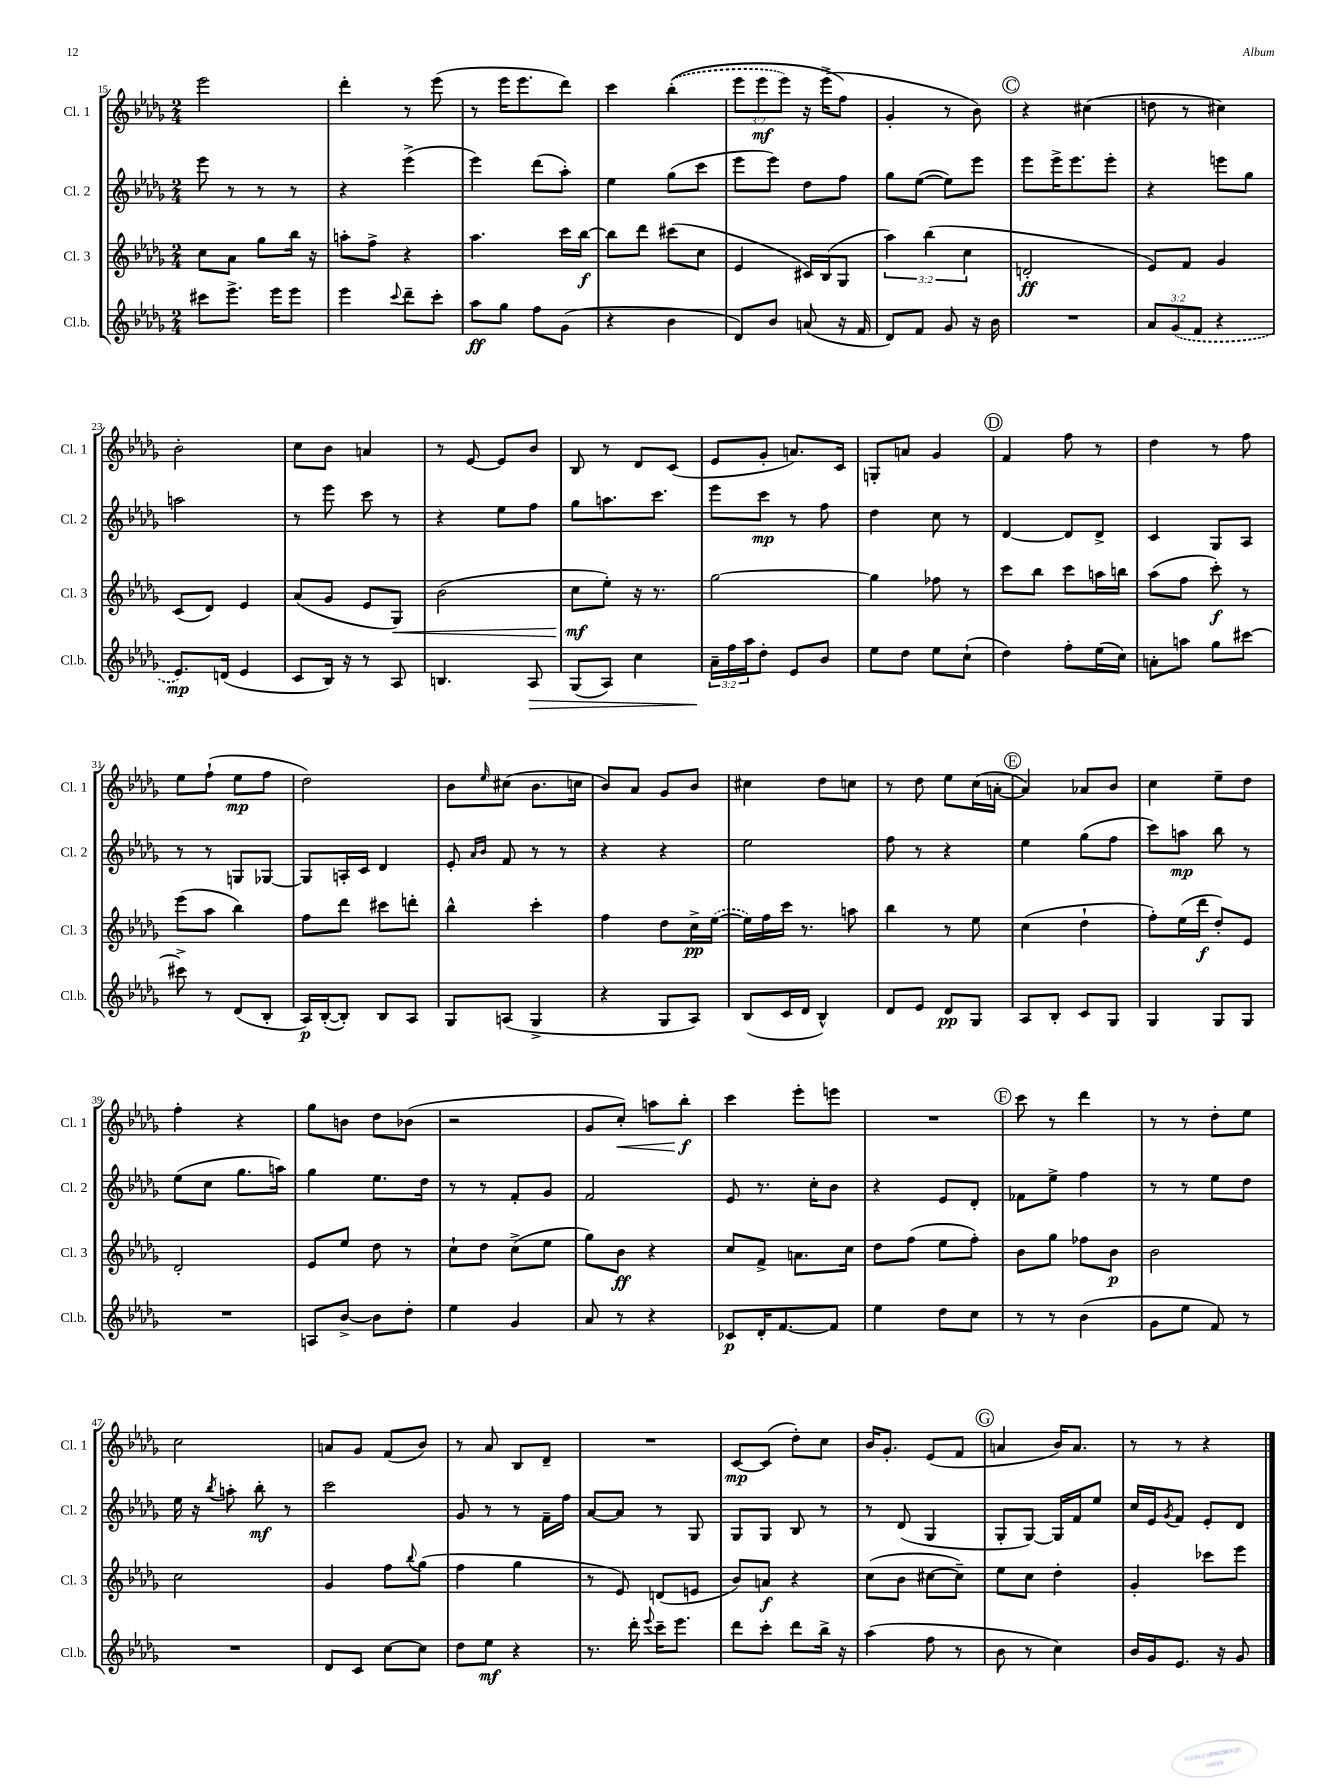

**kern	**dynam	**kern	**dynam	**kern	**dynam	**kern	**dynam
*part4	*part4	*part3	*part3	*part2	*part2	*part1	*part1
*staff4	*staff4	*staff3	*staff3	*staff2	*staff2	*staff1	*staff1
*I"Cl.b.	*	*I"Cl. 3	*	*I"Cl. 2	*	*I"Cl. 1	*
*I'Cl.b.	*	*I'Cl. 3	*	*I'Cl. 2	*	*I'Cl. 1	*
*clefG2	*	*clefG2	*	*clefG2	*	*clefG2	*
*k[b-e-a-d-g-]	*	*k[b-e-a-d-g-]	*	*k[b-e-a-d-g-]	*	*k[b-e-a-d-g-]	*
*M2/4	*	*M2/4	*	*M2/4	*	*M2/4	*
=15	=15	=15	=15	=15	=15	=15	=15
8ccc#X\L	.	8cc\L	.	8eee-\	.	2eee-\	.
8.eee-^\J	.	8a-\J	.	8r	.	.	.
.	.	8gg-\L	.	8r	.	.	.
16eee-\KL	.	.	.	.	.	.	.
8eee-\J	.	16bb-\Jk	.	8r	.	.	.
.	.	16r	.	.	.	.	.
=16	=16	=16	=16	=16	=16	=16	=16
4eee-\	.	8aan'\L	.	4r	.	4ddd-'\	.
.	.	8ff^\J	.	.	.	.	.
8qqccc/	.	.	.	.	.	.	.
8ddd-~\L	.	4r	.	(4eee-^\	.	8r	.
8ccc'\J	.	.	.	.	.	(8eee-\	.
=17	=17	=17	=17	=17	=17	=17	=17
8aa-\L	ff	4.aa-\	.	4eee-\)	.	8r	.
8gg-\J	.	.	.	.	.	16eee-\KL	.
.	.	.	.	.	.	8.eee-\	.
8ff\L	.	.	.	(8ddd-\L	.	.	.
(8g-\J	.	16ccc\LL	.	8aa-'\J)	.	8ddd-\J)	.
.	.	[16bb-\JJ	f	.	.	.	.
=18	=18	=18	=18	=18	=18	=18	=18
4r	.	8bb-\L]	.	4ee-\	.	4ccc\	.
.	.	8ddd-\J	.	.	.	.	.
4b-\	.	(8ccc#X\L	.	(8gg-\L	.	((4bb-'\	.
.	.	8cc\J	.	8ccc\J	.	.	.
=19	=19	=19	=19	=19	=19	=19	=19
8d-/L)	.	4e-/	.	8eee-\L	.	12eee-\L	.
.	.	.	.	.	.	12eee-\	mf
8b-/J	.	.	.	8eee-\J)	.	.	.
.	.	.	.	.	.	12eee-\J)	.
(8an/	.	16c#X/LL)	.	8dd-\L	.	16r	.
.	.	(16B-/J	.	.	.	(16eee-^\KL	.
16r	.	8G-/J	.	8ff\J	.	8ff\J)	.
16f/	.	.	.	.	.	.	.
=20	=20	=20	=20	=20	=20	=20	=20
8d-/L)	.	6aa-\)	.	8gg-\L	.	4g-'/	.
8f/J	.	.	.	([8ee-\J	.	.	.
.	.	(6bb-\	.	.	.	.	.
8g-/	.	.	.	8ee-\L])	.	8r	.
.	.	6cc\	.	.	.	.	.
16r	.	.	.	8eee-\J	.	8b-\)	.
16b-\	.	.	.	.	.	.	.
!!LO:REH:place=s1:t=C
=21	=21	=21	=21	=21	=21	=21	=21
2r	.	2dn'/	ff	8eee-\L	.	4r	.
.	.	.	.	16eee-^\K	.	.	.
.	.	.	.	8.eee-\	.	.	.
.	.	.	.	.	.	(4cc#X\	.
.	.	.	.	8eee-'\J	.	.	.
=22	=22	=22	=22	=22	=22	=22	=22
12a-/L	.	8e-/L)	.	4r	.	8ddn\	.
(12g-/	.	.	.	.	.	.	.
.	.	8f/J	.	.	.	8r	.
12f/J	.	.	.	.	.	.	.
4r	.	4g-/	.	8eeen\L	.	4cc#X\)	.
.	.	.	.	8gg-\J	.	.	.
!!LO:LB:g=z
=23	=23	=23	=23	=23	=23	=23	=23
8.e-/L)	mp	(8c/L	.	2aan\	.	2b-'\	.
.	.	8d-/J)	.	.	.	.	.
(16dn/Jk	.	.	.	.	.	.	.
4e-/	.	4e-/	.	.	.	.	.
=24	=24	=24	=24	=24	=24	=24	=24
8c/L	.	(8a-/L	.	8r	.	8cc\L	.
16B-/Jk)	.	8g-/J	.	8eee-\	.	8b-\J	.
16r	.	.	.	.	.	.	.
8r	.	8e-/L	.	8ccc\	.	4an/	.
!	!	!	!LO:HP:b	!	!	!	!
8A-/	.	8G-/J)	<	8r	.	.	.
=25	=25	=25	=25	=25	=25	=25	=25
4.Bn/	.	(2b-\	.	4r	.	8r	.
.	.	.	.	.	.	[8e-/	.
.	.	.	.	8ee-\L	.	8e-/L]	.
!	!LO:HP:b	!	!	!	!	!	!
8A-/	>	.	.	8ff\J	.	8b-/J	.
=26	=26	=26	=26	=26	=26	=26	=26
(8G-/L	.	8cc\L	mf	8gg-\L	.	8B-/	.
8A-/J)	.	8ee-'\J)	[	8.aan\	.	8r	.
4cc\	.	16r	.	.	.	8d-/L	.
.	.	8.r	.	8.ccc\J	.	.	.
.	.	.	.	.	.	(8c/J	.
=27	=27	=27	=27	=27	=27	=27	=27
24a-~\LL	.	[2gg-\	.	8eee-\L	.	8e-/L	.
24ff\	]	.	.	.	.	.	.
24aa-\J	.	.	.	.	.	.	.
8dd-'\J	.	.	.	8ccc\J	mp	8g-'/J	.
8e-/L	.	.	.	8r	.	8.an/L)	.
8b-/J	.	.	.	8ff\	.	.	.
.	.	.	.	.	.	16c/Jk	.
=28	=28	=28	=28	=28	=28	=28	=28
8ee-\L	.	4gg-\]	.	4dd-\	.	8Gn'/L	.
8dd-\J	.	.	.	.	.	8an/J	.
8ee-\L	.	8ff-X\	.	8cc\	.	4g-/	.
(8cc`\J	.	8r	.	8r	.	.	.
!!LO:REH:place=s1:t=D
=29	=29	=29	=29	=29	=29	=29	=29
4dd-\)	.	8ccc\L	.	[4d-/	.	4f/	.
.	.	8bb-\J	.	.	.	.	.
8ff'\L	.	8ccc\L	.	8d-/L]	.	8ff\	.
(16ee-\L	.	16aan\L	.	8d-^/J	.	8r	.
16cc\JJ)	.	16bbn\JJ	.	.	.	.	.
=30	=30	=30	=30	=30	=30	=30	=30
8an'\L	.	(8aa-\L	.	4c/	.	4dd-\	.
8aan\J	.	8ff\J	.	.	.	.	.
8gg-\L	.	8ccc'\)	f	8G-/L	.	8r	.
[8ccc#X\J	.	8r	.	8A-/J	.	8ff\	.
!!LO:LB:g=z
=31	=31	=31	=31	=31	=31	=31	=31
8ccc#X^\]	.	(8eee-\L	.	8r	.	8ee-\L	.
8r	.	8aa-\J	.	8r	.	(8ff`\J	.
(8d-/L	.	4bb-\)	.	8Gn/L	.	8ee-\L	mp
8B-'/J	.	.	.	[8G-X/J	.	8ff\J	.
=32	=32	=32	=32	=32	=32	=32	=32
16A-/LL)	p	8ff\L	.	8G-/L]	.	2dd-\)	.
([16B-'/J	.	.	.	.	.	.	.
8B-'/J])	.	8ddd-\J	.	16An'/L	.	.	.
.	.	.	.	16c/JJ	.	.	.
8B-/L	.	8ccc#X\L	.	4d-/	.	.	.
8A-/J	.	8dddn'\J	.	.	.	.	.
=33	=33	=33	=33	=33	=33	=33	=33
8G-/L	.	4bb-^^\	.	8e-'/	.	8b-\L	.
.	.	.	.	16qqa-/LL	.	.	.
.	.	.	.	16qqb-/JJ	.	16qqee-/	.
(8An/J	.	.	.	8f/	.	(8cc#X\J	.
4G-^/	.	4ccc'\	.	8r	.	8.b-\L	.
.	.	.	.	8r	.	.	.
.	.	.	.	.	.	16ccn\Jk	.
=34	=34	=34	=34	=34	=34	=34	=34
4r	.	4ff\	.	4r	.	8b-/L)	.
.	.	.	.	.	.	8a-/J	.
8G-/L	.	8dd-\L	.	4r	.	8g-/L	.
8A-/J)	.	16cc^\L	pp	.	.	8b-/J	.
.	.	([16ee-\JJ	.	.	.	.	.
=35	=35	=35	=35	=35	=35	=35	=35
(8B-/L	.	16ee-\LL])	.	2ee-\	.	4cc#X\	.
.	.	16ff\	.	.	.	.	.
16c/L	.	16ccc\JJ	.	.	.	.	.
16d-/JJ	.	8.r	.	.	.	.	.
4B-^^/)	.	.	.	.	.	8dd-\L	.
.	.	8aan\	.	.	.	8ccn\J	.
=36	=36	=36	=36	=36	=36	=36	=36
8d-/L	.	4bb-\	.	8ff\	.	8r	.
8e-/J	.	.	.	8r	.	8dd-\	.
8d-/L	pp	8r	.	4r	.	8ee-\L	.
8G-/J	.	8ee-\	.	.	.	(16cc\L	.
.	.	.	.	.	.	[16an'\JJ	.
!!LO:REH:place=s1:t=E
=37	=37	=37	=37	=37	=37	=37	=37
8A-/L	.	(4cc\	.	4ee-\	.	4a/])	.
8B-'/J	.	.	.	.	.	.	.
8c/L	.	4dd-`\	.	(8gg-\L	.	8a-X/L	.
8G-/J	.	.	.	8ff\J	.	8b-/J	.
=38	=38	=38	=38	=38	=38	=38	=38
4G-/	.	8ff'\L)	.	8ccc\L)	.	4cc\	.
.	.	(16ee-\L	.	8aan\J	mp	.	.
.	.	16ddd-\JJ	f	.	.	.	.
8G-/L	.	8dd-'/L)	.	8bb-\	.	8ee-~\L	.
8G-/J	.	8e-/J	.	8r	.	8dd-\J	.
!!LO:LB:g=z
=39	=39	=39	=39	=39	=39	=39	=39
2r	.	2d-'/	.	(8ee-\L	.	4ff'\	.
.	.	.	.	8cc\J	.	.	.
.	.	.	.	8.gg-\L	.	4r	.
.	.	.	.	16aan\Jk)	.	.	.
=40	=40	=40	=40	=40	=40	=40	=40
8An/L	.	8e-/L	.	4gg-\	.	8gg-\L	.
[8b-^/J	.	8ee-/J	.	.	.	8bn\J	.
8b-\L]	.	8dd-\	.	8.ee-\L	.	8dd-\L	.
8dd-'\J	.	8r	.	.	.	(8b-X\J	.
.	.	.	.	16dd-\Jk	.	.	.
=41	=41	=41	=41	=41	=41	=41	=41
4ee-\	.	8cc`\L	.	8r	.	2r	.
.	.	8dd-\J	.	8r	.	.	.
4g-/	.	(8cc^\L	.	8f'/L	.	.	.
.	.	8ee-\J	.	8g-/J	.	.	.
=42	=42	=42	=42	=42	=42	=42	=42
8a-/	.	8gg-\L)	.	2f/	.	8g-/L	.
!	!	!	!	!	!	!	!LO:HP:b
8r	.	8b-\J	ff	.	.	8cc'/J)	<
4r	.	4r	.	.	.	8aan\L	.
.	.	.	.	.	.	8bb-'\J	f
.	.	.	.	.	.	.	[
=43	=43	=43	=43	=43	=43	=43	=43
8c-X/L	p	8cc/L	.	8e-/	.	4ccc\	.
16d-'/K	.	8f^/J	.	8.r	.	.	.
[8.f/	.	.	.	.	.	.	.
.	.	8.an\L	.	.	.	8eee-'\L	.
.	.	.	.	16cc'\KL	.	.	.
8f/J]	.	.	.	8b-\J	.	8eeen\J	.
.	.	16cc\Jk	.	.	.	.	.
=44	=44	=44	=44	=44	=44	=44	=44
4ee-\	.	8dd-\L	.	4r	.	2r	.
.	.	(8ff\J	.	.	.	.	.
8dd-\L	.	8ee-\L	.	8e-/L	.	.	.
8cc\J	.	8ff'\J)	.	8d-'/J	.	.	.
!!LO:REH:place=s1:t=F
=45	=45	=45	=45	=45	=45	=45	=45
8r	.	8b-\L	.	8f-X\L	.	8ccc\	.
8r	.	8gg-\J	.	8ee-^\J	.	8r	.
(4b-\	.	8ff-X\L	.	4ff\	.	4ddd-\	.
.	.	8b-\J	p	.	.	.	.
=46	=46	=46	=46	=46	=46	=46	=46
8g-\L	.	2b-\	.	8r	.	8r	.
8ee-\J	.	.	.	8r	.	8r	.
8f/)	.	.	.	8ee-\L	.	8dd-'\L	.
8r	.	.	.	8dd-\J	.	8ee-\J	.
!!LO:LB:g=z
=47	=47	=47	=47	=47	=47	=47	=47
2r	.	2cc\	.	16ee-\	.	2cc\	.
.	.	.	.	16r	.	.	.
.	.	.	.	8qbb-/	.	.	.
.	.	.	.	8aan'\	.	.	.
.	.	.	.	8bb-'\	mf	.	.
.	.	.	.	8r	.	.	.
=48	=48	=48	=48	=48	=48	=48	=48
8d-/L	.	4g-/	.	2ccc\	.	8an/L	.
8c/J	.	.	.	.	.	8g-/J	.
[8cc\L	.	8ff\L	.	.	.	(8f/L	.
.	.	8qqbb-/	.	.	.	.	.
8cc\J]	.	(8gg-\J	.	.	.	8b-/J)	.
=49	=49	=49	=49	=49	=49	=49	=49
8dd-\L	.	4ff\	.	8g-/	.	8r	.
8ee-\J	mf	.	.	8r	.	8a-/	.
4r	.	4gg-\	.	8r	.	8B-/L	.
.	.	.	.	16f~\LL	.	8d-~/J	.
.	.	.	.	16ff\JJ	.	.	.
=50	=50	=50	=50	=50	=50	=50	=50
8.r	.	8r	.	[8a-/L	.	2r	.
.	.	8e-/)	.	8a-/J]	.	.	.
16ddd-'\	.	.	.	.	.	.	.
8qqeee-/	.	.	.	.	.	.	.
16ccc~\KL	.	(8dn/L	.	8r	.	.	.
8.eee-\J	.	.	.	.	.	.	.
.	.	8en/J	.	8G-/	.	.	.
=51	=51	=51	=51	=51	=51	=51	=51
8ddd-\L	.	8b-/L)	.	8G-/L	.	[8c/L	mp
8ccc'\J	.	8an/J	f	8G-/J	.	(8c/J]	.
8ddd-\L	.	4r	.	8B-/	.	8dd-'\L)	.
16bb-^\Jk	.	.	.	8r	.	8cc\J	.
16r	.	.	.	.	.	.	.
=52	=52	=52	=52	=52	=52	=52	=52
(4aa-\	.	(8cc\L	.	8r	.	16b-/KL	.
.	.	.	.	.	.	8.g-'/J	.
.	.	8b-\J	.	(8d-/	.	.	.
8ff\	.	[8cc#X\L	.	4G-/	.	(8e-/L	.
8r	.	8cc#~\J])	.	.	.	8f/J	.
!!LO:REH:place=s1:t=G
=53	=53	=53	=53	=53	=53	=53	=53
8b-\	.	8ee-\L	.	8G-'/L	.	4an/	.
8r	.	8cc\J	.	[8G-/J)	.	.	.
4cc\)	.	4dd-'\	.	16G-/LL]	.	16b-/KL)	.
.	.	.	.	16f/J	.	8.a/J	.
.	.	.	.	8ee-/J	.	.	.
=54	=54	=54	=54	=54	=54	=54	=54
16b-/LL	.	4g-'/	.	16cc/LL	.	8r	.
16g-/J	.	.	.	16e-/J	.	.	.
.	.	.	.	8qg-/	.	.	.
8.e-/J	.	.	.	8f/J	.	8r	.
.	.	8ccc-X\L	.	8e-'/L	.	4r	.
16r	.	.	.	.	.	.	.
8g-/	.	8eee-\J	.	8d-/J	.	.	.
==	==	==	==	==	==	==	==
*-	*-	*-	*-	*-	*-	*-	*-
